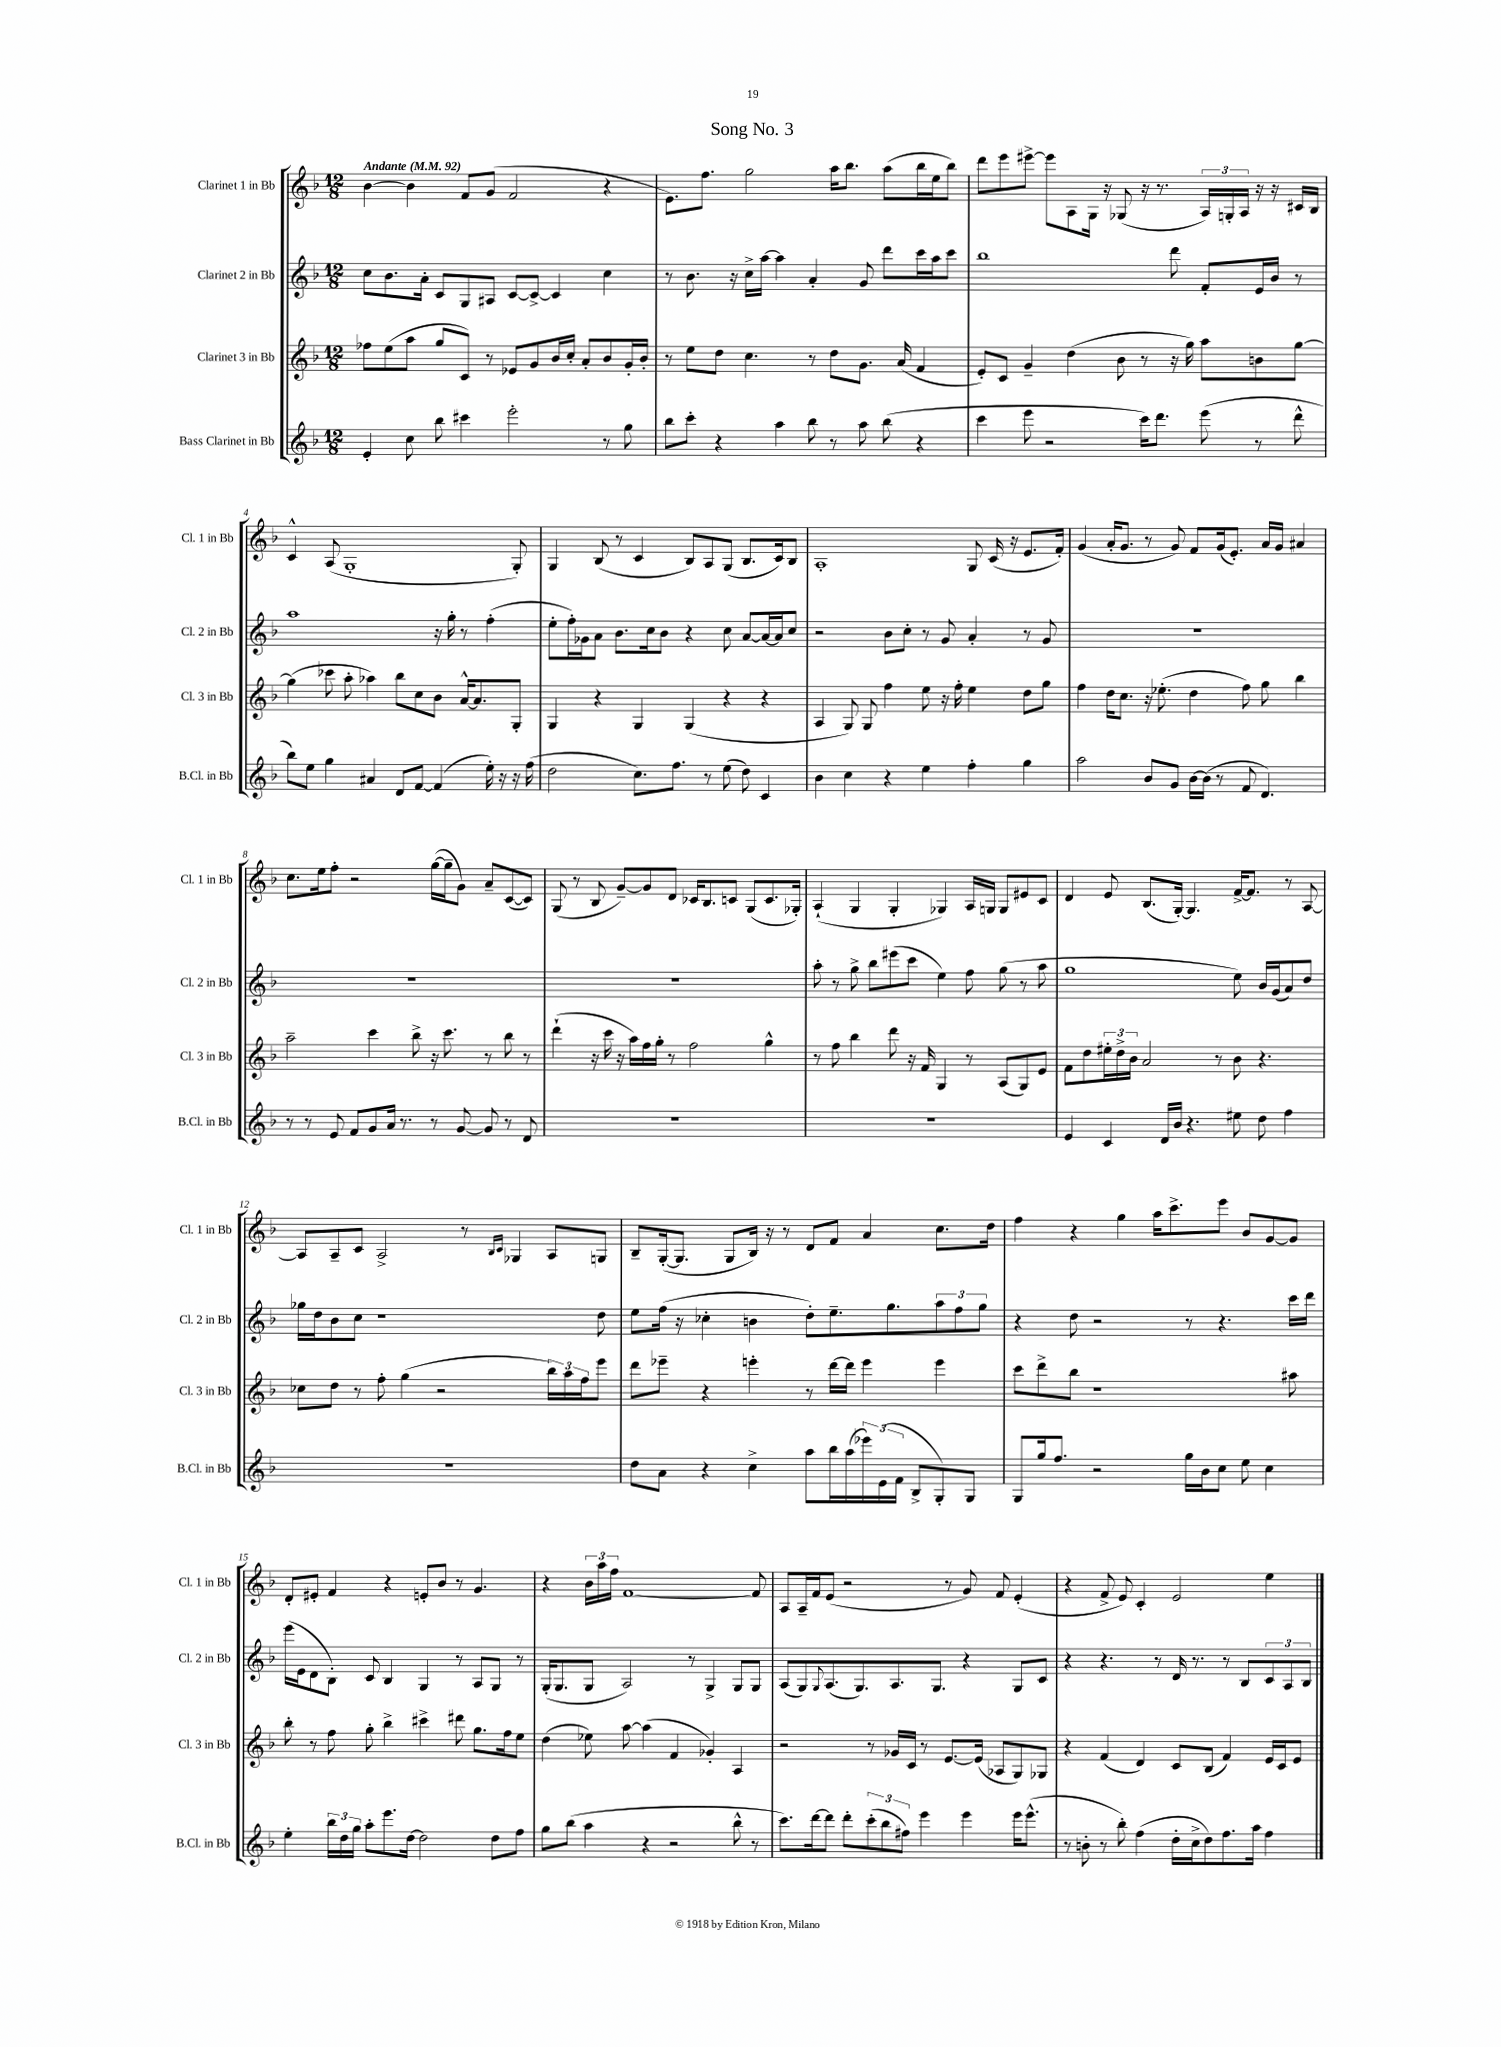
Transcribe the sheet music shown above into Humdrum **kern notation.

**kern	**kern	**kern	**kern
*staff4	*staff3	*staff2	*staff1
*clefG2	*clefG2	*clefG2	*clefG2
*k[b-]	*k[b-]	*k[b-]	*k[b-]
*M12/8	*M12/8	*M12/8	*M12/8
*MM92	*MM92	*MM92	*MM92
4e'/	8ff-\L	8cc\L	[4b-\
.	(8ee\	8.b-\	.
8cc\	8aa\J	.	4b-\]
.	.	16a'\Jk	.
8bb-\	8gg/L	8c/L	.
4ccc#\	8c/J)	8G/	8f/L
.	8r	8A#/J	(8g/J
2eee'\	8e-/L	[8c/L	2f/
.	8g/	8c^/_J	.
.	16b-/L	4c/]	.
.	16cc'/JJ	.	.
.	8a'/L	.	.
8r	8b-/	4cc\	4r
8gg\	16g'/L	.	.
.	16b-'/JJ	.	.
=	=	=	=
8bb-\L	8r	8r	8.e\L)
8ccc'\J	8ee\L	8.b-\	.
.	.	.	8.ff\J
4r	8dd\J	.	.
.	.	16r	.
.	4.cc\	16cc^\LL	2gg\
.	.	[16aa\JJ	.
4aa\	.	4aa\]	.
8bb-\	8r	4a'/	.
8r	8dd\L	.	16aa\LK
.	.	.	8.bb-\J
8aa\	8.g\J	8g/	.
(8bb-\	.	8ddd\L	(8aa\L
.	(16a/	.	.
4r	4f/	16ccc\L	16bb-\L
.	.	16aa\J	16ee\J
.	.	8ccc\J	8bb-\J)
=	=	=	=
4ccc\	8e'/L)	1bb-	8ddd\L
.	8c/J	.	8eee\
8eee\	4g~/	.	[8eee#^\J
2r	.	.	8eee#\]L
.	(4dd\	.	8A\
.	.	.	16G\Jk
.	.	.	16r
.	8b-\	.	(8G-/
16ccc\LK)	8r	.	16r
8.ddd\J	.	.	8.r
.	16r	8ddd\	.
.	16gg\)	.	.
(8eee\	8aa\L	8f'/L	24A/LL)
.	.	.	24G'/
.	.	.	24A/JJ
8r	8b\	16e/L	16r
.	.	16b-/JJ	16r
8ddd^^\	[8gg\J	8r	16c#/LL
.	.	.	16B-/JJ
=	=	=	=
8bb-\L)	(4gg\]	1aa	4c^^/
8ee\J	.	.	.
4gg\	8ccc-\	.	(8A/
.	8aa'\	.	1G'
4a#/	4aa-\)	.	.
8d/L	8bb-\L	.	.
[8f/J	8cc\	.	.
(4f/]	8b-\J	16r	.
.	.	16gg'\	.
.	[16a^^/LK	8r	.
.	8.a/]	.	.
16ee'\)	.	(4ff'\	.
16r	.	.	.
16r	8G'/J	.	8G'/)
(16ff\	.	.	.
=	=	=	=
2dd\	4G/	8ee'\L	4G/
.	.	16ff'\L)	.
.	.	16g-\J	.
.	4r	8a\J	(8B-/
.	.	8.b-\L	8r
8.cc\L)	4G/	.	4c/
.	.	16cc\k	.
.	.	8b-\J	.
8.ff\J	.	.	.
.	(4G/	4r	8B-/L)
8r	.	.	8A/
(8ee\	4r	8cc\	(8G/J
8dd\)	.	[8a/L	8.B-/L
4c/	4r	16a/_L	.
.	.	16a/]J	16c/k)
.	.	8cc/J	8B-/J
=	=	=	=
4b-\	4A/	2r	1A'
4cc\	8G/)	.	.
.	8G/	.	.
4r	4ff\	8b-\L	.
.	.	8cc'\J	.
4ee\	8ee\	8r	.
.	16r	8g/	.
.	16ff'\	.	.
4ff'\	4ee\	4a'/	8G/
.	.	.	(16c/
.	.	.	16r
4gg\	8dd\L	8r	8.e/L
.	8gg\J	8g/	.
.	.	.	16f'/Jk)
=	=	=	=
2aa\	4ff\	1.r	(4g/
.	16dd\LK	.	16a'/LK
.	8.cc\J	.	8.g/J
8b-/L	16r	.	8r
.	(8.ee-'\	.	.
8g/J	.	.	8g/)
[16b-\LL	4dd\	.	8f/L
(16b-\]JJ	.	.	.
8r	.	.	(16g/k
.	.	.	8.e'/J)
8f/	8ff\)	.	.
4.d/)	8gg\	.	16a/LL
.	.	.	16g/JJ
.	4bb-\	.	4a#/
=	=	=	=
8r	2aa~\	1.r	8.cc\L
8r	.	.	.
.	.	.	16ee\k
8e/	.	.	8ff'\J
8f/L	.	.	2r
8g/	4ccc\	.	.
16a/Jk	.	.	.
8.r	.	.	.
.	8bb-^\	.	.
8r	16r	.	([16gg\LL
.	8.ccc\	.	16gg~\]J
[8g/	.	.	8g\J)
8g/]	8r	.	8a~/L
8r	8bb-\	.	([8c/
8d/	8r	.	8c/]J)
=	=	=	=
1.r	(4ddd`\	1.r	(8G/
.	.	.	8r
.	16r	.	8B-/
.	16ccc\	.	.
.	16r	.	[8g~/L)
.	16aa\LL)	.	.
.	16ff\	.	8g/]
.	16gg'\JJ	.	.
.	8r	.	8d/J
.	2ff\	.	16c-/LK
.	.	.	8.B-/
.	.	.	8c/J
.	.	.	(8G/L
.	4gg^^\	.	8.c/
.	.	.	16G-'/Jk)
=	=	=	=
1.r	8r	8aa'\	(4A`/
.	8ff\	8r	.
.	4bb-\	8gg^\	4G/
.	.	8bb-\L	.
.	8ddd\	(8eee#\	4G'/
.	16r	8ccc\J	.
.	16f/	.	.
.	4G/	4ee\)	4G-/)
.	8r	8ff\	16A/LL
.	.	.	16G/JJ
.	(8A/L	(8gg\	8G/L
.	8G/)	8r	8e#/
.	8e/J	8aa\	8c/J
=	=	=	=
4e/	8f\L	1gg	4d/
.	8dd\	.	.
4c/	24ee#'\L	.	8e/
.	24dd^\	.	.
.	24b-\JJ	.	.
.	2a/	.	(8.B-/L
16d/LL	.	.	.
16b-/JJ	.	.	[16G'/Jk)
4.r	.	.	4.G/]
.	8r	.	.
8ee#\	8b-\	8ee\)	[16f^/LK
.	.	.	8.f/]J
8dd\	4.r	16b-/LL	.
.	.	(16g/J	.
4ff\	.	8a/)	8r
.	.	8dd/J	[8A/
=	=	=	=
1.r	8cc-\L	16gg-\LL	8A/]L
.	.	16dd\J	.
.	8dd\J	8b-\	8A~/
.	8r	8cc\J	8c/J
.	8ff'\	1r	2A^/
.	(4gg\	.	.
.	2r	.	.
.	.	.	8r
.	.	.	16qqB-/LL
.	.	.	16qqc/JJ
.	.	.	4G-/
.	24bb-\LL)	.	8A/L
.	24aa\	.	.
.	24ff\J	.	.
.	8eee\J	8dd\	8G/J
=	=	=	=
8dd\L	8ddd\L	8ee\L	8B-~/L
8a\J	8eee-~\J	(16ff\Jk	([16G'/k
.	.	16r	8.G/]J
4r	4r	4cc-'\	.
.	.	.	8G/L
4cc^\	4eee'\	4b\	16B-/Jk)
.	.	.	16r
.	.	.	8r
8aa\L	8r	8dd'\L)	8d/L
16bb-\L	[16ddd\LL	8.ee~\	8f/J
(16aa\	16ddd\]JJ	.	.
24eee-\)	4eee\	.	4a/
(24e\	.	.	.
.	.	8.gg\	.
24f\JJ	.	.	.
8B-^/L	.	.	.
8G'/)	4eee\	12aa\	8.cc\L
.	.	12ff\	.
8G/J	.	.	.
.	.	12gg\J	.
.	.	.	16dd\Jk
=	=	=	=
8G/L	8ccc\L	4r	4ff\
16gg/k	8ddd^\	.	.
8.ff/J	.	.	.
.	8bb-\J	8dd\	4r
2r	1r	2r	.
.	.	.	4gg\
.	.	.	16aa\LK
.	.	.	8.ccc^\
16gg\LL	.	8r	.
16b-\J	.	.	.
8cc\J	.	4.r	8eee\J
8ee\	.	.	8b-/L
4cc\	.	.	[8g/
.	8aa#\	16ccc\LL	8g/]J
.	.	16ddd\JJ	.
=	=	=	=
4ee'\	8bb-'\	(16eee\LL	8d'/L
.	.	16e\J	.
.	8r	8d\	8e#'/J
24bb-\LL	8ff\	8B-'\J)	4f/
24dd\	.	.	.
24gg\JJ	.	.	.
8aa'\L	8gg'\	8c/	.
8.eee\	4bb-^\	4B-/	4r
[16dd\Jk	.	.	.
2dd\]	4ccc#^\	4G/	8e'/L
.	.	.	8b-/J
.	8ddd#\	8r	8r
.	8.gg\L	8A/L	4.g/
8dd\L	.	8G/J	.
.	16ff\k	.	.
8ff\J	8ee\J	8r	.
=	=	=	=
8gg\L	(4dd\	(16G'/LK	4r
.	.	8.G/	.
(8bb-\J	.	.	.
4aa\	8ee-\)	8G/J	24b-\LL
.	.	.	24aa\
.	.	.	24ff\JJ
.	[8aa\	2A/)	[1f
4r	(4aa\]	.	.
2r	4f/	.	.
.	.	8r	.
.	4g-'/)	4G^/	.
8bb-^^\	4A/	8G/L	.
8r	.	8G/J	8f/]
=	=	=	=
8.ccc\L)	2r	(8A/L	8A/L
.	.	8G/)	16A~/L
[16ddd\k	.	.	16f/J
.	.	8qqG/	.
8ddd\]J	.	(8.A/	(8e/J
8ddd'\L	.	.	2r
.	.	8.G/)	.
(12ccc'\	8r	.	.
12bb-\	.	.	.
.	16g-/LL	8.A/	.
12ff#\J)	.	.	.
.	16c/JJ	.	.
4eee\	8r	.	.
.	.	8.G/J	.
.	[8.e/L	.	8r
4eee\	.	4r	8g/)
.	(16e/]Jk	.	.
.	8A-/L	.	8f/
16eee\LK	8G/)	8G/L	(4e'/
(8.eee^^\J	.	.	.
.	8G-/J	8c/J	.
=	=	=	=
8r	4r	4r	4r
8b'\	.	.	.
8r	(4f/	4.r	8f^/
8bb-'\)	.	.	8e/)
(4ff\	4d/)	.	4c'/
.	.	8r	.
16dd'\LL	8c/L	16d/	2e/
16cc^\J	.	8.r	.
8dd\)	(8B-/J	.	.
8.ff\	4f/)	8r	.
.	.	8B-/L	.
16aa\Jk	.	.	.
4ff\	16e/LL	12c/	4ee\
.	16c/J	.	.
.	.	12A/	.
.	8e/J	.	.
.	.	12B-/J	.
==	==	==	==
*-	*-	*-	*-
